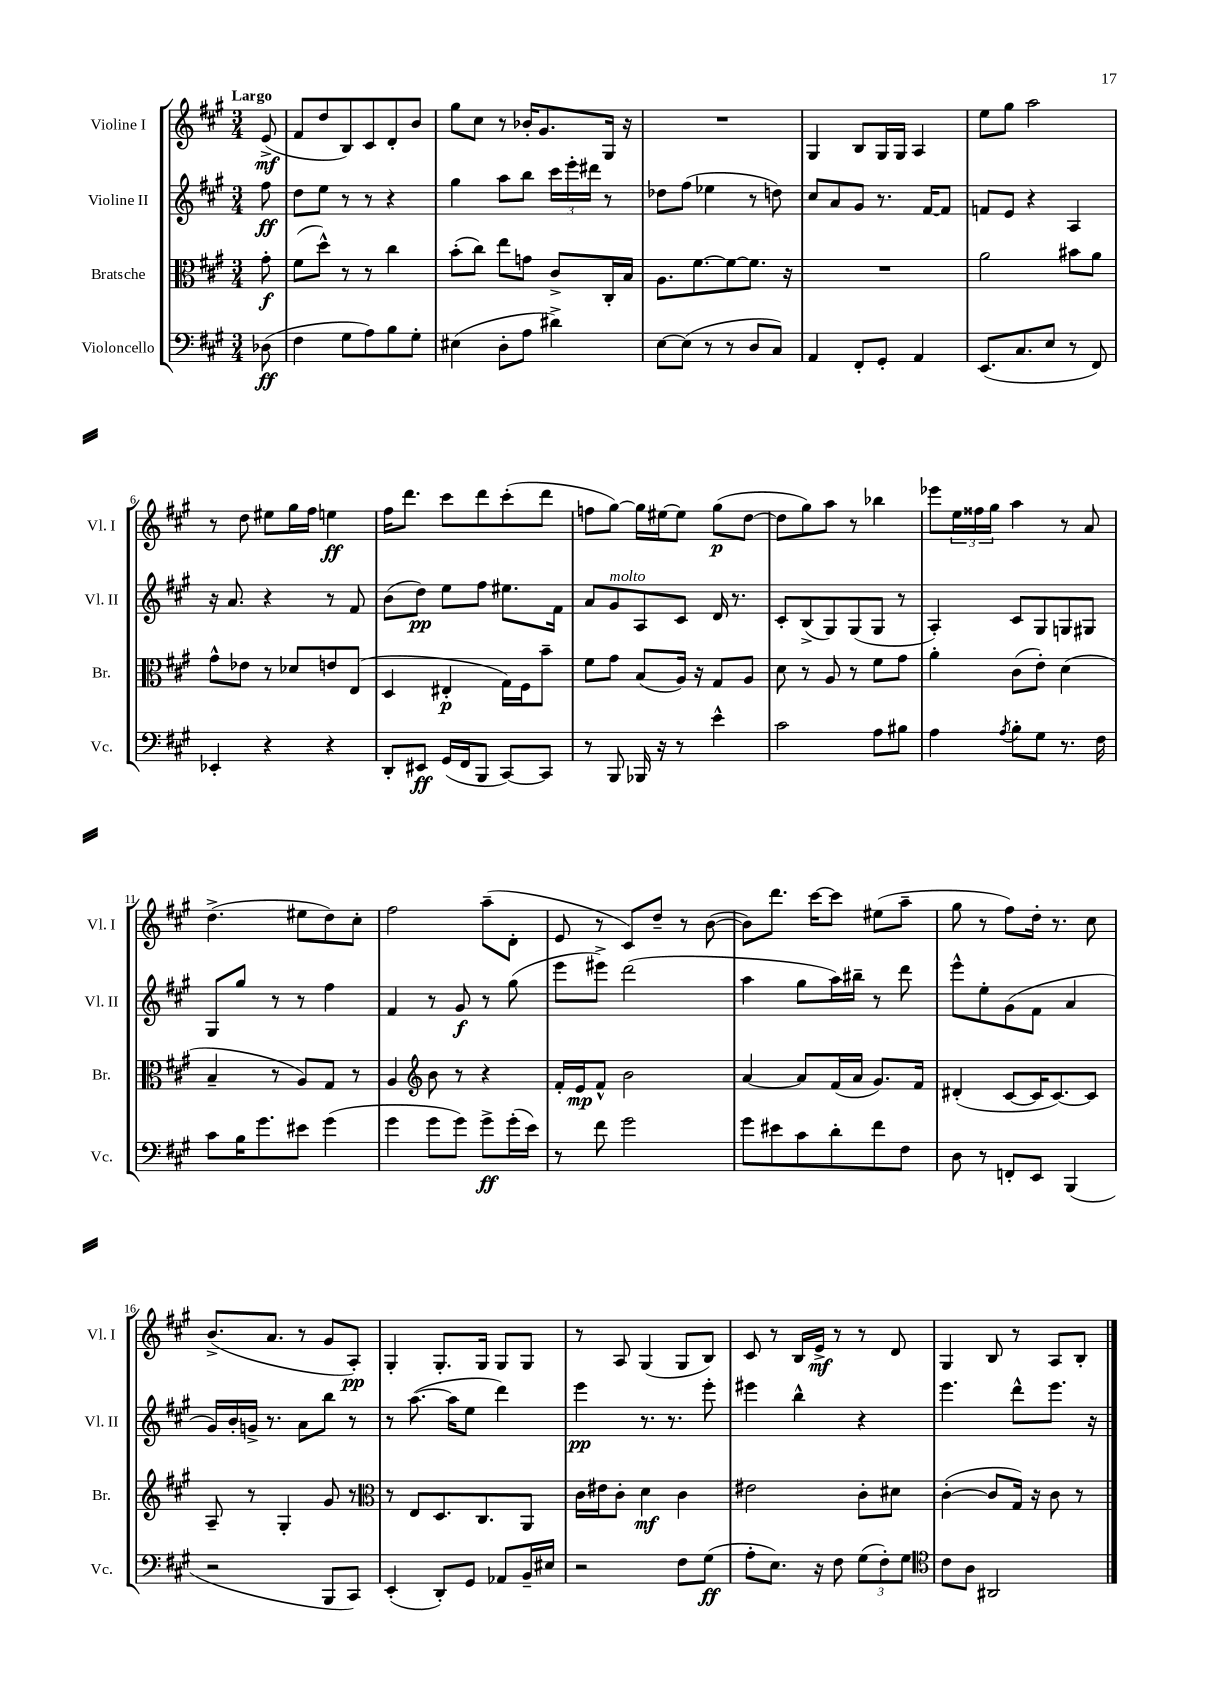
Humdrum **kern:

**kern	**kern	**kern	**kern
*staff4	*staff3	*staff2	*staff1
*clefF4	*clefC3	*clefG2	*clefG2
*k[f#c#g#]	*k[f#c#g#]	*k[f#c#g#]	*k[f#c#g#]
*M3/4	*M3/4	*M3/4	*M3/4
(8D-	8g#'	8ff#	(8e^
=	=	=	=
4F#	(8f#	8dd	8f#
.	8dd^^)	8ee	8dd
8G#	8r	8r	8B)
8A)	8r	8r	8c#
8B	4cc#	4r	8d'
8G#'	.	.	8b
=	=	=	=
(4E#	(8b'	4gg#	8gg#
.	8cc#)	.	8cc#
8D'	8ee	8aa	8r
8A	8g	8bb	16b-'
.	.	.	8.g#
4d#^)	8c#^	24ccc#	.
.	.	24eee'	.
.	.	24ddd#	.
.	16C#'	8r	16G#
.	16B	.	16r
=	=	=	=
[8E	8.A	8dd-	2.r
(8E]	.	(8ff#	.
.	[8.f#	.	.
8r	.	4ee-	.
8r	8f#_	.	.
8D	8.f#]	8r	.
8C#)	.	8dd)	.
.	16r	.	.
=	=	=	=
4AA	2.r	8cc#	4G#
.	.	8a	.
8FF#'	.	8g#	8B
8GG#'	.	8.r	16G#
.	.	.	16G#
4AA	.	.	4A
.	.	[16f#	.
.	.	8f#]	.
=	=	=	=
(8.EE	2a	8f	8ee
.	.	8e	8gg#
8.C#	.	.	.
.	.	4r	2aa
8E	.	.	.
8r	8b#	4A	.
8FF#)	8a	.	.
=	=	=	=
4EE-'	8g#^^	16r	8r
.	.	8.a	.
.	8e-	.	8dd
4r	8r	4r	8ee#
.	8d-	.	16gg#
.	.	.	16ff#
4r	8e	8r	4ee
.	(8E	8f#	.
=	=	=	=
8DD'	4D	(8b	16ff#
.	.	.	8.ddd
8EE#	.	8dd)	.
(16GG#	4E#'	8ee	8ccc#
16FF#	.	.	.
8BBB	.	8ff#	8ddd
[8CC#)	16G#)	8.ee#	(8ccc#'
.	16F#	.	.
8CC#]	8b~	.	8ddd
.	.	16f#	.
=	=	=	=
8r	8f#	8a	8ff
8BBB	8g#	8g#	[8gg#)
16BBB-	(8B	8A	16gg#]
16r	.	.	[16ee#
8r	16A)	8c#	8ee#]
.	16r	.	.
4e^^	8G#	16d	(8gg#
.	.	8.r	.
.	8A	.	[8dd
=	=	=	=
2c#	8d	8c#'	8dd]
.	8r	(8B^	8gg#)
.	8A	8G#)	8aa
.	8r	(8G#	8r
8A	8f#	8G#	4bb-
8B#	8g#	8r	.
=	=	=	=
4A	4a'	4A')	8eee-
.	.	.	24ee
.	.	.	24ff##
.	.	.	24gg#
8qA	.	.	.
8B'	(8c#	8c#	4aa
8G#	8e')	8G#	.
8.r	(4d	8G	8r
.	.	8G#	8a
16F#	.	.	.
=	=	=	=
8c#	4B~	8G#	(4.dd^
16B	.	8gg#	.
8.g#	.	.	.
.	8r	8r	.
8e#	8A)	8r	8ee#
(4g#	8G#	4ff#	8dd)
.	8r	.	8cc#'
=	=	=	=
4g#	4A	4f#	2ff#
*	*clefG2	*	*
8g#	8b	8r	.
8g#)	8r	8g#	.
8g#^	4r	8r	(8aa~
(16g#'	.	(8gg#	8d'
16e)	.	.	.
=	=	=	=
8r	16f#'	8eee	8e
.	16e	.	.
8f#	8f#^^	8eee#^)	8r
2g#	2b	(2ddd	8c#)
.	.	.	8dd~
.	.	.	8r
.	.	.	([8b
=	=	=	=
8g#	[4a	4aa	8b])
8e#	.	.	8.ddd
8c#	8a]	8gg#	.
.	.	.	[16ccc#
8d'	(16f#	16aa)	8ccc#]
.	16a	16bb#~	.
8f#	8.g#)	8r	(8ee#
8F#	.	8ddd	8aa~
.	16f#	.	.
=	=	=	=
8D	(4d#'	8eee^^	8gg#
8r	.	8ee'	8r
8FF'	[8c#	(8g#	8ff#)
8EE	16c#]	8f#	16dd'
.	[8.c#)	.	8.r
(4BBB	.	4a	.
.	8c#]	.	8cc#
=	=	=	=
2r	8A~	16g#)	(8.b^
.	.	16b'	.
.	8r	16g^	.
.	.	8.r	8.a
.	4G#'	.	.
.	.	8a	8r
8BBB	8g#	8bb	8g#
8CC#)	8r	8r	8A')
=	=	=	=
*	*clefC3	*	*
(4EE'	8r	8r	4G#'
.	8E	([8.aa	.
8DD')	8.D	.	8.G#'
.	.	16aa]	.
8GG#	.	8ee	.
.	8.C#	.	16G#
8AA-	.	4ddd)	8G#
16BB~	8AA	.	8G#
16E#	.	.	.
=	=	=	=
2r	16c#	4eee	8r
.	16e#	.	.
.	8c#'	.	8A
.	4d	8.r	(4G#
.	.	8.r	.
8F#	4c#	.	8G#
(8G#	.	8eee'	8B)
=	=	=	=
8A'	2e#	4eee#	8c#
8.E)	.	.	8r
.	.	4bb^^	16B
16r	.	.	16e^
8F#	.	.	8r
(12G#	8c#'	4r	8r
12F#')	.	.	.
.	8d#	.	8d
12G#	.	.	.
=	=	=	=
*clefC4	*	*	*
8c#	([4c#'	4.eee	4G#
8A	.	.	.
2AA#	8c#]	.	8B
.	16G#)	8ddd^^	8r
.	16r	.	.
.	8c#	8.eee	8A
.	8r	.	8B'
.	.	16r	.
==	==	==	==
*-	*-	*-	*-
